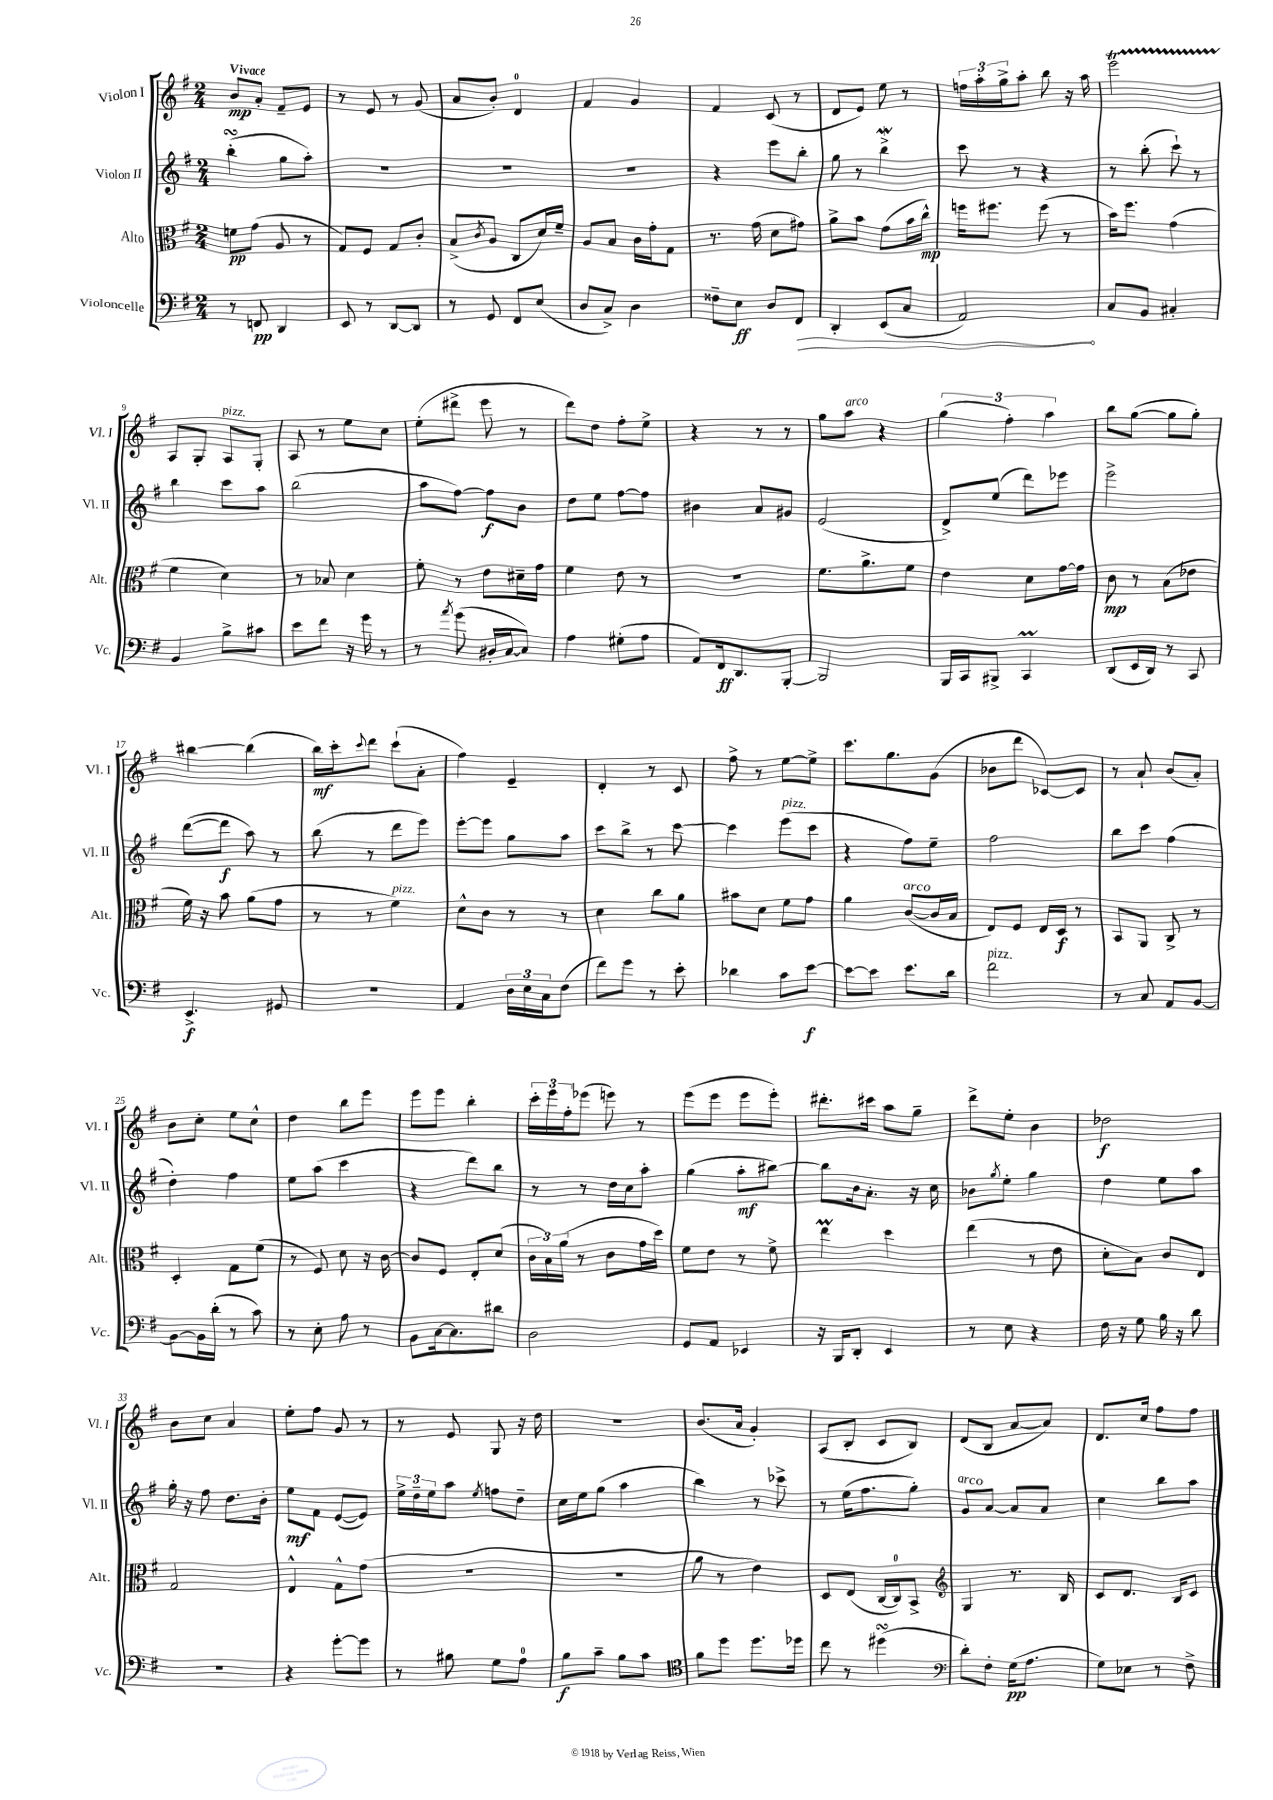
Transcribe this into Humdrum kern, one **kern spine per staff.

**kern	**kern	**kern	**kern
*staff4	*staff3	*staff2	*staff1
*clefF4	*clefC3	*clefG2	*clefG2
*k[f#]	*k[f#]	*k[f#]	*k[f#]
*M2/4	*M2/4	*M2/4	*M2/4
8r	8f	(4bb'	8b
8FF	(8g	.	8a'
4DD	8A	8gg	8f#~
.	8r	8aa')	8e
=	=	=	=
8EE	8G)	2r	8r
8r	8F#	.	8e
[8DD	8G	.	8r
8DD]	8c'	.	(8g
=	=	=	=
8r	(8B^	2r	8a
.	8qc	.	.
8GG	8A	.	8b')
8FF#	8C	.	4d
(8E	16d)	.	.
.	16f#~	.	.
=	=	=	=
8D	8A	2r	4f#
8C^)	8B	.	.
4D	16c	.	4g
.	16g'	.	.
.	8G	.	.
=	=	=	=
8F##~	8.r	4r	4f#
8E	.	.	.
.	(16g	.	.
8D	8d	8eee	(8c
8FF#	8g#)	8bb'	8r
=	=	=	=
4DD'	8a^	8gg	8d
.	8b	8r	8e)
(8EE	(8g	4bb^	8ee
8C	16b	.	8r
.	16cc^^)	.	.
=	=	=	=
2AA)	16ff	8ccc	24ff
.	.	.	24aa'
.	8.ff#	.	.
.	.	.	24gg^
.	.	8r	8aa'
.	(8ff#	4r	8bb
.	8r	.	16r
.	.	.	16aa
=	=	=	=
8C	16b)	8r	2eee
.	8.ff#	.	.
8BB	.	(8bb'	.
4C#'	(4g	8ccc`)	.
.	.	8r	.
=	=	=	=
4BB	4f#	4bb	8A
.	.	.	8G'
8B^	4d)	8ccc	8A
8c#	.	8aa	8G'
=	=	=	=
8e	8r	(2bb	8A
8f#	8B-	.	8r
16r	4d	.	8ee
16g	.	.	.
8r	.	.	8cc
=	=	=	=
8r	8f#'	8aa	(8ee'
8qa	.	.	.
(8g	8r	[8ff#)	8ddd#^
16D#'	8e	8ff#]	8eee
[16C	.	.	.
8C])	16d#~	8b	8r
.	16g	.	.
=	=	=	=
4A	4f#	8dd	8ddd)
.	.	8ee	8dd
(8G#'	8e	[8ff#	8ff#'
8A	8r	8ff#]	8ee^
=	=	=	=
8AA)	2r	4b#	4r
16FF#	.	.	.
8.DD	.	.	.
.	.	8a	8r
[8BBB'	.	8g#	8r
=	=	=	=
2BBB]	8.f#	(2e	8gg
.	.	.	8aa
.	8.a^	.	.
.	.	.	4r
.	8f#	.	.
=	=	=	=
16BBB	4e	8d^)	(6gg
16CC	.	.	.
8BBB#^	.	(8ee	.
.	.	.	6ff#')
4CC	8d	8ddd)	.
.	.	.	6aa
.	[16g	8eee-	.
.	16g]	.	.
=	=	=	=
(8DD	8c	2eee^	8bb
16EE	8r	.	([8gg
16DD)	.	.	.
8r	(8B	.	8gg]
8CC	8e-	.	8gg')
=	=	=	=
4.EE^	16f#)	([8ddd	[4bb#
.	16r	.	.
.	8b	8ddd]	.
.	(8a	8aa)	(4bb#]
8GG#	8g	8r	.
=	=	=	=
2r	8r	(8bb	16bb)
.	.	.	16ccc'
.	.	.	8qqccc
.	8r	8r	8ddd
.	4f#)	8ddd	(8ccc`
.	.	8eee)	8a'
=	=	=	=
4AA	8d^^	[8eee'	4ff#)
.	8c	8eee]	.
24D	8r	8gg	4e~
24E	.	.	.
24C	.	.	.
(8F#	8r	8aa	.
=	=	=	=
8f#)	4d	8ccc	4d'
8g	.	8bb^	.
8r	8cc	8r	8r
8e'	8a	[8ccc	8c
=	=	=	=
4d-	8b#	4ccc]	8ff#^
.	8d	.	8r
8c	8f#	(8eee	[8ee
[8e	8g	8ccc	8ee^]
=	=	=	=
8e_	4a	4r	8.ccc
8e]	.	.	.
.	.	.	8.gg
8.e	([8c	8ff#)	.
.	16c]	8ee~	(8g
16d	16B	.	.
=	=	=	=
2f#	8E)	2ff#	8b-
.	8F#	.	8ddd
.	16E	.	[8c-)
.	16D	.	.
.	8r	.	8c-]
=	=	=	=
8r	8BB	8bb	8r
8C	8AA	8ccc	8a`
8AA	8C^	(4ff#	(8b
[8BB	8r	.	8a')
=	=	=	=
8BB_	4D'	4dd')	8b
16BB]	.	.	8cc'
(16d'	.	.	.
8r	8G	4ff#	8ee
8c)	(8f#	.	8cc^^
=	=	=	=
8r	8r	8ee	4dd
8E'	8F#)	(8aa	.
8A	8d	4ccc	8bb
8r	16r	.	8eee
.	[16c	.	.
=	=	=	=
8BB	8c]	4r	8eee
[16C	8F#	.	8eee
8.C]	.	.	.
.	8E'	8ddd)	4bb'
8d#	(8d	8bb	.
=	=	=	=
2D	24c	8r	24ccc'
.	24B)	.	24eee
.	(24a	.	24ff#'
.	8r	8r	(8eee-
.	8c	16dd	8eee)
.	.	16cc	.
.	16g	8aa'	8r
.	16dd)	.	.
=	=	=	=
8GG	8f#	(4gg	(8eee
8AA	8e	.	8eee
4EE-	8r	8aa'	8eee
.	8f#^	[8bb#)	8eee')
=	=	=	=
16r	4ee	8bb#]	8.ddd#'
16BBB	.	.	.
8DD'	.	16b	.
.	.	8.a'	16ccc#
4EE	4dd	.	8aa
.	.	16r	8gg~
.	.	16cc	.
=	=	=	=
8r	(4ee	8b-	8ddd^
.	.	8qgg	.
8E	.	8ee'	8ee'
4r	8r	4gg	4b
.	8e	.	.
=	=	=	=
16F#	8d'	4dd	2dd-
16r	.	.	.
8G	8B)	.	.
16B	8c	8ee	.
16r	.	.	.
8d	8E	8aa	.
=	=	=	=
2r	2G	16gg'	8b
.	.	16r	.
.	.	8ff#	8cc
.	.	8.dd	4a
.	.	16b'	.
=	=	=	=
4r	4E^^	8ee	8ee'
.	.	8f#	8ff#
[8g'	8G^^	([8e	8g
8g]	(8g	8e])	8r
=	=	=	=
8r	2r	24ee^	8r
.	.	24dd~	.
.	.	24ee	.
8B#	.	8aa	8e
.	.	8qee	.
8G	.	8ff	8G
8A	.	8dd~	16r
.	.	.	16dd
=	=	=	=
8B	2r	16cc	2r
.	.	16ee	.
8c~	.	(8gg	.
8B	.	4aa	.
8c	.	.	.
=	=	=	=
*clefC4	*	*	*
8f#	8a	4bb)	(8.b
8dd	8r	.	.
.	.	.	16a
8.dd	4e)	8r	4g')
.	.	8ccc-^	.
16dd-	.	.	.
=	=	=	=
8cc	8D	8r	(8A
8r	(8E	(16ee	8B'
.	.	8.ff#	.
(4dd#	[16C	.	8c
.	16C])	.	.
.	8BB^	8gg')	8B)
=	=	=	=
*clefF4	*clefG2	*	*
8d')	4G	8g	(8d
8F#'	.	[8a	8B
(16G	8.r	8a]	[8a
8.A	.	.	.
.	.	8a	8a])
.	16B	.	.
=	=	=	=
8G)	8c	4cc	8.d
8E-	8.d	.	.
.	.	.	16cc
8r	.	8bb	8ff#
.	16B	.	.
8F#^	8c	8aa	8ff#
==	==	==	==
*-	*-	*-	*-
